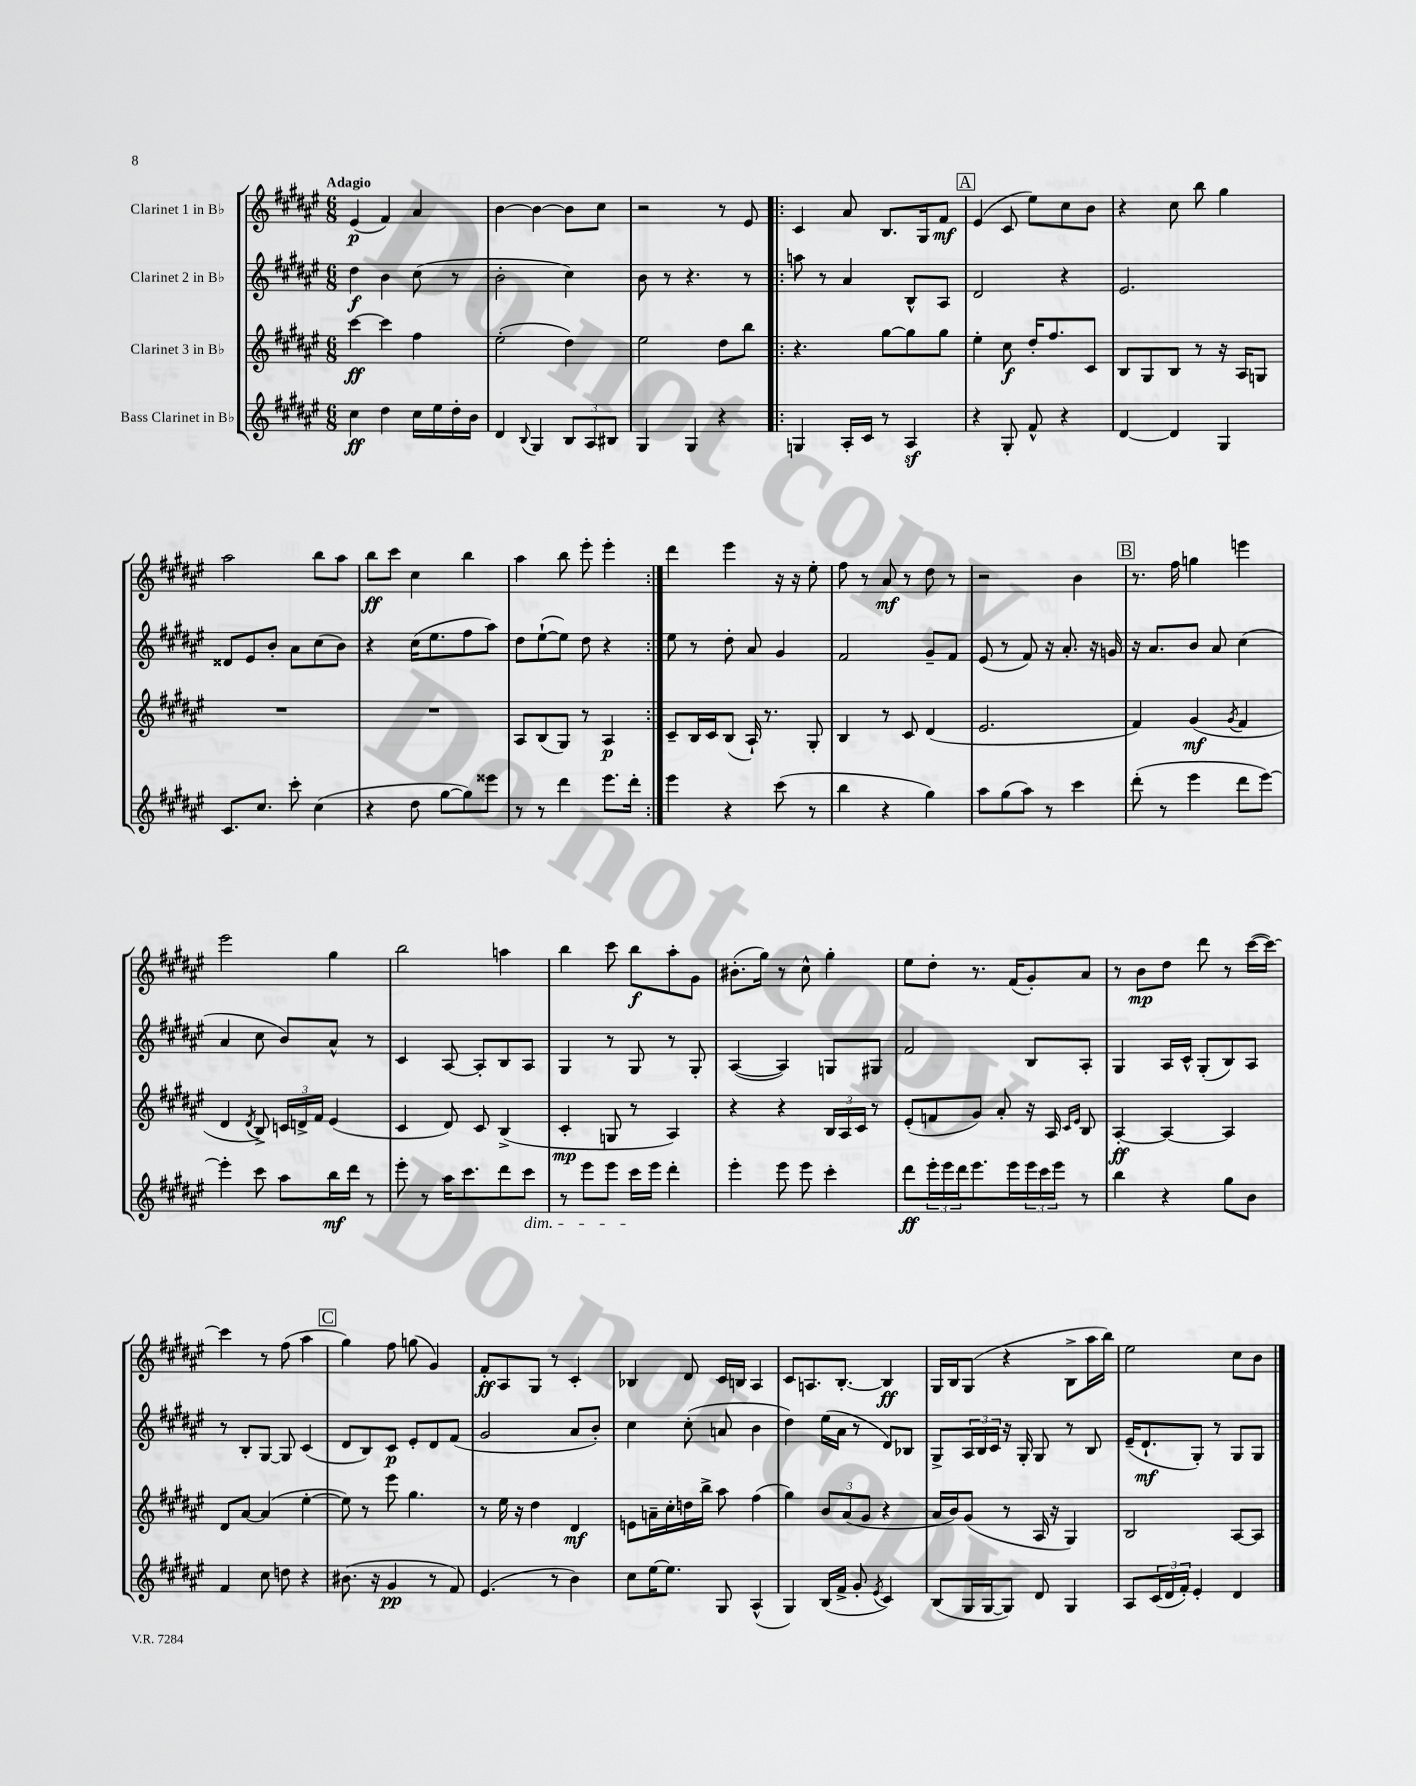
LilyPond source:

<<
\new StaffGroup <<
\new Staff = "s0" \with { instrumentName = "Clarinet 1 in Bb" } {
    \clef treble \key fis \major \numericTimeSignature \time 6/8 \tempo "Adagio"
    eis'4\p( fis'4) ais'4 |
    b'4~ b'4~ b'8 cis''8 |
    r2 r8 eis'8 |
    \repeat volta 2 { cis'4 ais'8 b8. gis16 fis'8\mf |
    \mark \markup { \box "A" } eis'4( cis'8 eis''8) cis''8 b'8 |
    r4 cis''8 b''8 gis''4 |
    ais''2 b''8 ais''8 |
    b''8\ff cis'''8 cis''4 b''4 |
    ais''4 b''8 eis'''8-. eis'''4-. | }
    dis'''4 eis'''4 r16 r16 eis''8-. |
    fis''8 r8 ais'8\mf r8 dis''8 r8 |
    r2 b'4 |
    \mark \markup { \box "B" } r8. fis''16 g''4 e'''4 |
    eis'''2 gis''4 |
    b''2 a''4 |
    b''4 cis'''8 b''8\f ais''8-. gis'8 |
    bis'8.-.( gis''16) r8 cis''8-^ gis''4-. |
    eis''8 dis''8-. r8. fis'16( gis'8-.) ais'8 |
    r8 b'8\mp dis''8 dis'''8 r8 cis'''16~( cis'''16~) |
    cis'''4 r8 fis''8( ais''4 |
    \mark \markup { \box "C" } gis''4) fis''8 g''8( gis'4) |
    fis'8-.\ff ais8 gis8 r8 cis'4-. |
    bes4 dis'8 cis'16 b16 ais4 |
    cis'8 a8. b8.~-. b4\ff |
    gis16 b16 gis8( r4 b8-> ais''16 b''16) |
    eis''2 cis''8 b'8 \bar "|." |
}
\new Staff = "s1" \with { instrumentName = "Clarinet 2 in Bb" } {
    \clef treble \key fis \major \numericTimeSignature \time 6/8
    dis''4\f b'4 cis''8( r8 |
    b'2-. cis''4) |
    b'8 r8 r4. r8 |
    \repeat volta 2 { a''8 r8 ais'4 b8-^ ais8 |
    \mark \markup { \box "A" } dis'2 r4 |
    eis'2. |
    disis'8 eis'8 b'8-. ais'8 cis''8( b'8) |
    r4 cis''16( eis''8. fis''8 ais''8) |
    dis''8 eis''8~-!( eis''8) dis''8 r4 | }
    eis''8 r8 dis''8-. ais'8 gis'4 |
    fis'2 gis'8-- fis'8 |
    eis'8( r8 fis'8) r16 ais'8.-. r16 g'16 |
    \mark \markup { \box "B" } r16 ais'8. b'8 ais'8 cis''4( |
    ais'4 cis''8 b'8) ais'8-^ r8 |
    cis'4 ais8~ ais8-. b8 ais8 |
    gis4 r8 gis8 r8 gis8-. |
    ais4~( ais4) g8 gis8 |
    fis'2 b8 ais8-. |
    gis4 ais16 cis'16-^ gis8-.( b8) ais8 |
    r8 b8-. gis8~ gis8 cis'4( |
    \mark \markup { \box "C" } dis'8 b8) cis'8\p eis'8-. dis'8 fis'8( |
    gis'2 ais'8 b'8-.) |
    cis''4 cis''8-.( a'8 b'4 |
    dis''4) eis''16( ais'16 r8 dis'8) bes8 |
    gis8-> \tuplet 3/2 { ais16 b16 cis'16 } r16 gis16-. gis8 r8 b8 |
    eis'16--( dis'8.-!\mf gis8-.) r8 gis8 gis8 \bar "|." |
}
\new Staff = "s2" \with { instrumentName = "Clarinet 3 in Bb" } {
    \clef treble \key fis \major \numericTimeSignature \time 6/8
    cis'''4~\ff cis'''4 fis''4 |
    eis''2-.( dis''4) |
    eis''2 dis''8 b''8 |
    \repeat volta 2 { r4. gis''8~ gis''8 gis''8 |
    \mark \markup { \box "A" } eis''4-. cis''8\f dis''16-. fis''8. cis'8 |
    b8 gis8 b8 r8 r16 ais16 g8 |
    R2. |
    R2. |
    ais8 b8( gis8) r8 ais4\p | }
    cis'8-- b16 cis'16 b8( ais16-!) r8. gis8-. |
    b4 r8 cis'8 dis'4( |
    eis'2. |
    \mark \markup { \box "B" } fis'4) gis'4\mf( \acciaccatura { gis'8 } fis'4 |
    dis'4 \acciaccatura { dis'8 } b8->) \tuplet 3/2 { c'16 d'16-> fis'16 } eis'4( |
    cis'4 dis'8) cis'8 b4->( |
    cis'4-.\mp g8 r8 ais4) |
    r4 r4 \tuplet 3/2 { b16 ais16 cis'16 } r8 |
    eis'8-.( f'8 gis'8) ais'8-. r16 ais16 \grace { cis'16 eis'16 } b8 |
    ais4~-.\ff ais4~ ais4 |
    dis'8 ais'8~ ais'4( eis''4~-. |
    \mark \markup { \box "C" } eis''8) r8 eis'''8 gis''4. |
    r8 eis''16 r16 dis''4 dis'4\mf |
    e'8 a'16-- cis''16-. d''16 b''16-> ais''8 fis''4( |
    gis''4) \tuplet 3/2 { b'8 ais'8( gis'8 } r4 |
    ais'16 b'16) gis'8( r8 ais16 r16 gis4) |
    b2 ais8~ ais8 \bar "|." |
}
\new Staff = "s3" \with { instrumentName = "Bass Clarinet in Bb" } {
    \clef treble \key fis \major \numericTimeSignature \time 6/8
    cis''4\ff dis''4 cis''16 eis''16 dis''16-. b'16 |
    dis'4 \appoggiatura { b8 } gis4 \tuplet 3/2 { b8 ais8 bis8 } |
    gis4 gis4 r4 |
    \repeat volta 2 { g4 ais16-. cis'16 r8 ais4\sf |
    \mark \markup { \box "A" } r4 gis8-. fis'8-^ r4 |
    dis'4~ dis'4 gis4 |
    cis'8. cis''8. cis'''8-. cis''4( |
    r4 dis''8 gis''8~ gis''8) eisis'''8 |
    r8 r8 dis'''4 eis'''8. dis'''16-. | }
    eis'''4 r4 cis'''8( r8 |
    b''4 r4 gis''4) |
    ais''8 gis''8( ais''8) r8 cis'''4 |
    \mark \markup { \box "B" } dis'''8-.( r8 eis'''4 dis'''8 eis'''8~) |
    eis'''4-. cis'''8 ais''8 b''16\mf dis'''16 r8 |
    eis'''8-. r8 ais''16 cis'''8. dis'''8 cis'''8\dim |
    r8 eis'''8 eis'''8 cis'''16\! eis'''16 dis'''4-. |
    eis'''4-. eis'''8 eis'''8 cis'''4-. |
    dis'''8\ff \tuplet 3/2 { eis'''16-. eis'''16 dis'''16 } eis'''8. eis'''16 \tuplet 3/2 { eis'''16 cis'''16 eis'''16 } r8 |
    b''4 r4 gis''8 b'8 |
    fis'4 cis''8 d''8 r4 |
    \mark \markup { \box "C" } bis'8.( r16 gis'4\pp r8 fis'8) |
    eis'4.( r8 b'4) |
    cis''8 eis''16~ eis''8. gis8 ais4-^( |
    gis4) b16( fis'16-> gis'8-. \acciaccatura { eis'8 } cis'4) |
    b8( gis16 gis16~ gis8) dis'8 gis4 |
    ais8 \tuplet 3/2 { cis'16( dis'16 fis'16-.) } eis'4-. dis'4 \bar "|." |
}
>>
>>
\layout { \context { \Score \remove "Bar_number_engraver" } }
